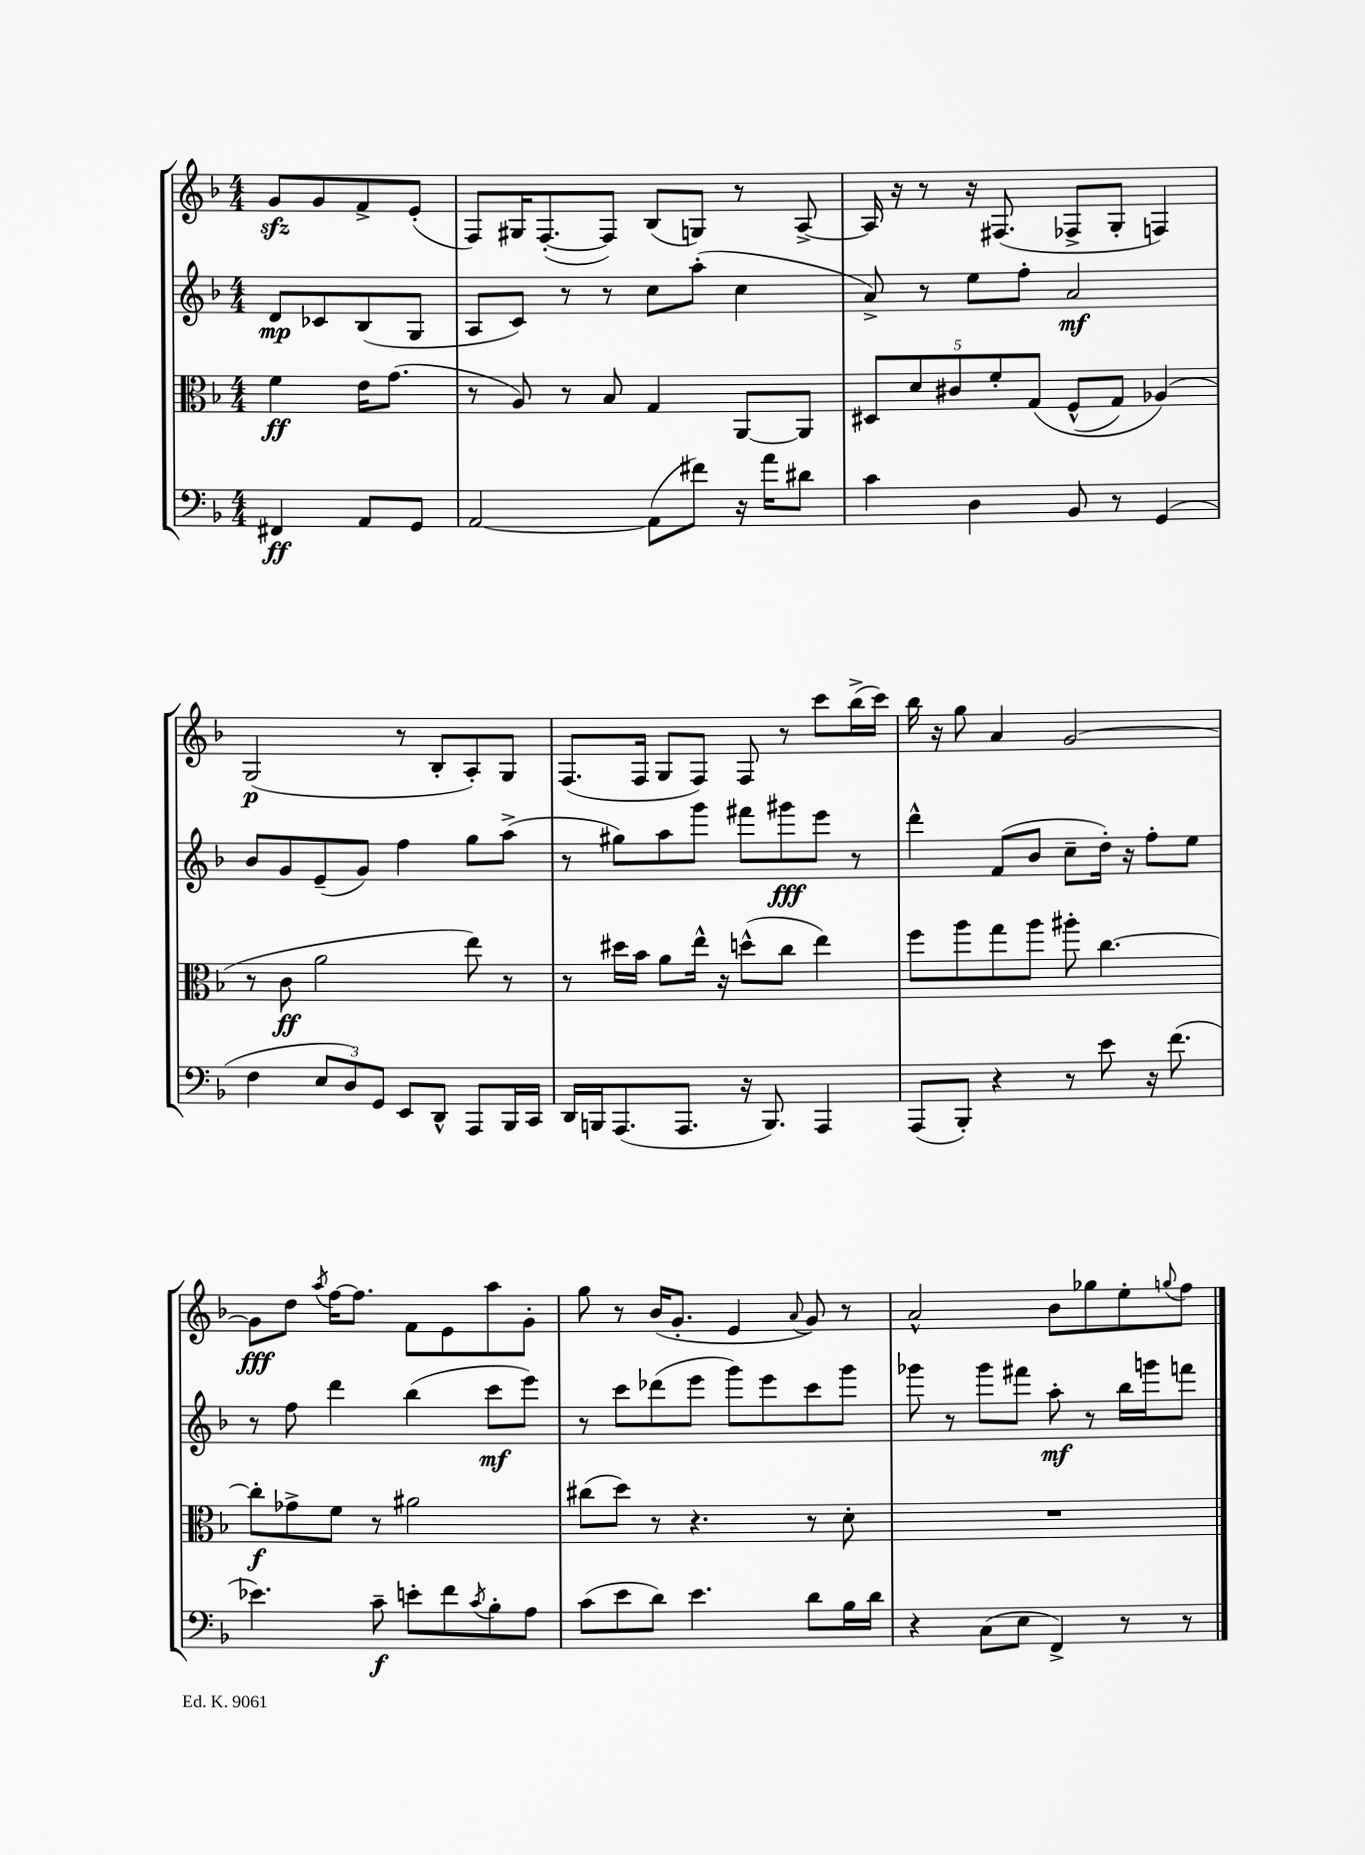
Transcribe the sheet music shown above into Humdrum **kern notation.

**kern	**kern	**kern	**kern
*staff4	*staff3	*staff2	*staff1
*clefF4	*clefC3	*clefG2	*clefG2
*k[b-]	*k[b-]	*k[b-]	*k[b-]
*M4/4	*M4/4	*M4/4	*M4/4
4FF#/	4f\	8d/L	8g/L
.	.	8c-/	8g/
8AA/L	16e\LK	(8B-/	8f^/
.	(8.g\J	.	.
8GG/J	.	8G/J	(8e'/J
=	=	=	=
[2AA/	8r	8A/L	8F/L)
.	8A/)	8c/J)	16G#/K
.	.	.	([8.F'/
.	8r	8r	.
.	8B-/	8r	8F/]J)
(8AA\]L	4G/	8cc\L	(8B-/L
8f#\J)	.	(8aa'\J	8G/J)
16r	[8AA/L	4cc\	8r
16a\LK	.	.	.
8d#\J	8AA/]J	.	[8A^/
=	=	=	=
4c\	10D#/L	8a^/)	16A/]
.	.	.	16r
.	10d/	.	.
.	.	8r	8r
.	10c#/	.	.
4D\	.	8ee\L	16r
.	10f'/	.	.
.	.	.	(8.F#/
.	.	8ff'\J	.
.	&(10G/J	.	.
8BB-/	(8F^^/L	2a/	8F-^/L
8r	8G/J)	.	8G'/J
(4GG/	(4A-/&)	.	4F/)
=	=	=	=
4F\	8r	8b-/L	(2G/
.	8c\	8g/	.
12E/L	2a\	(8e~/	.
12D/)	.	.	.
.	.	8g/J)	.
12GG/J	.	.	.
8EE/L	.	4ff\	8r
8DD^^/J	.	.	8B-'/L
8AAA/L	8ee\)	8gg\L	8A'/)
16BBB-/L	8r	(8aa^\J	8G/J
16CC/JJ	.	.	.
=	=	=	=
16DD/LL	8r	8r	(8.F/L
16BBB/J	.	.	.
(8.AAA/	16dd#\LL	8gg#\L)	.
.	16b-\JJ	.	16F/Jk
.	8a\L	8aa\	8G/L
8.AAA/J	.	.	.
.	16ee^^\Jk	8ggg\J	8F/J)
.	16r	.	.
16r	(8dd^^\L	8fff#\L	8F/
8.BBB/)	.	.	.
.	8cc\J	8ggg#\	8r
4AAA/	4ee\)	8eee\J	8ccc\L
.	.	8r	(16bb-^\L
.	.	.	16ccc\JJ)
=	=	=	=
(8AAA/L	8ff\L	4ddd^^\	16bb-\
.	.	.	16r
8BBB-'/J)	8aa\	.	8gg\
4r	8gg\	(8f/L	4a/
.	8aa\J	8b-/J	.
8r	8aa#'\	8cc~\L	[2g/
8e\	[4.cc\	16dd'\Jk)	.
.	.	16r	.
16r	.	8ff'\L	.
(8.f\	.	.	.
.	.	8ee\J	.
=	=	=	=
4.e-\)	8cc'\]L	8r	8g\]L
.	8g-^\	8ff\	8dd\J
.	.	.	8qaa/
.	8f\J	4ddd\	[16ff\LK
.	.	.	8.ff\]J
8c~\	8r	.	.
8e'\L	2a#\	(4bb-\	8f\L
8f\	.	.	8e\
8qc/	.	.	.
8B-'\	.	8ccc\L	8aa\
8A\J	.	8eee\J)	8g'\J
=	=	=	=
(8c\L	(8cc#\L	8r	8gg\
8e\	8dd\J)	8ccc\L	8r
8d\J)	8r	(8ddd-\	(16b-/LK
.	.	.	8.g'/J
4.e\	4.r	8eee\J	.
.	.	8ggg\L)	4e/
.	.	8eee\	.
.	.	.	8qqa/
8d\L	8r	8ccc\	8g/)
16B-\L	8d'\	8ggg\J	8r
16d\JJ	.	.	.
=	=	=	=
4r	1r	8ggg-\	2a^^/
.	.	8r	.
(8C\L	.	8ggg-\L	.
8E\J	.	8fff#\J	.
4FF^/)	.	8aa'\	8b-\L
.	.	8r	8gg-\
8r	.	16bb-\LL	8ee'\
.	.	16ggg\J	.
.	.	.	8qqgg/
8r	.	8fff\J	8ff\J
==	==	==	==
*-	*-	*-	*-
